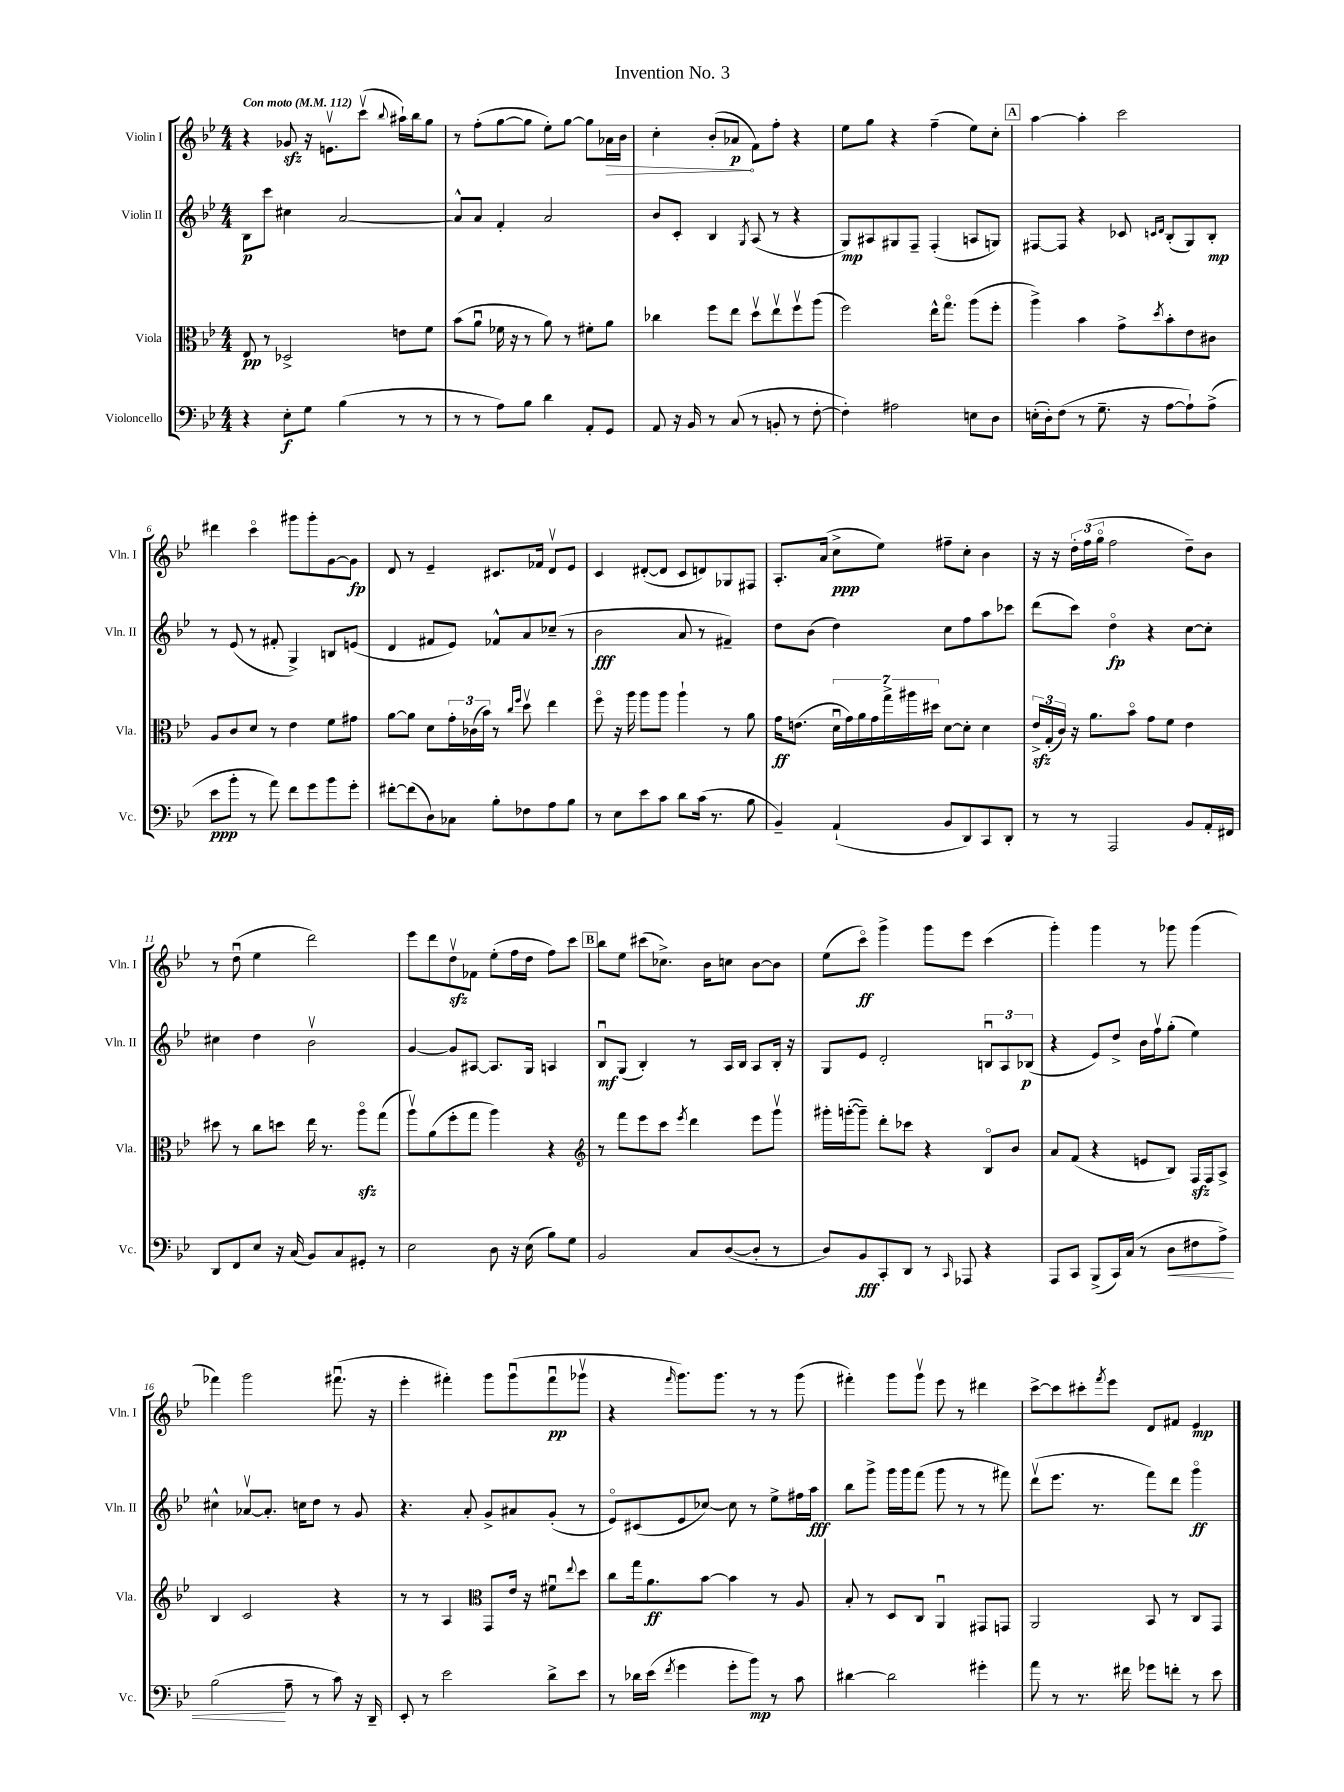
\header { title = "Invention No. 3" }
<<
\new StaffGroup <<
\new Staff = "s0" \with { instrumentName = "Violin I" shortInstrumentName = "Vln. I" } {
    \clef treble \key bes \major \numericTimeSignature \time 4/4 \tempo "Con moto" 4 = 112
    r4 ges'8\sfz r16 e'8.\upbow c'''8\upbow( \appoggiatura { bes''8 } ais''16-!) bes''16 g''8 |
    r8 f''8-.( g''8~ g''8 ees''8-.) g''8~ g''8 \once \override Hairpin.circled-tip = ##t aes'16\> bes'16 |
    c''4-. bes'8-.( aes'8\p\! f'8) f''8-. r4 |
    ees''8 g''8 r4 f''4--( ees''8) c''8-. |
    \mark \markup { \box "A" } a''4~ a''4-. c'''2 |
    dis'''4 c'''4\flageolet gis'''8 gis'''8-. g'8~ g'8\fp |
    d'8 r8 ees'4-- cis'8. fes'16 d'8\upbow ees'8 |
    c'4 dis'8~-.( dis'8 c'8 d'8) ges8 fis8 |
    a8.-. a'16( c''8->\ppp ees''8) fis''8-- c''8-. bes'4 |
    r16 r16 \tuplet 3/2 { d''16-. f''16( g''16\flageolet } f''2 d''8--) bes'8 |
    r8 d''8\downbow( ees''4 d'''2) |
    ees'''8 d'''8 d''8\upbow\sfz fes'8 ees''8-.( f''16 d''16 f''8) c'''8 |
    \mark \markup { \box "B" } bes''8 ees''8 cis'''8( ces''8.->) bes'16 c''8 bes'8~ bes'8 |
    ees''8( c'''8\flageolet\ff) g'''4-> g'''8 ees'''8 c'''4( |
    g'''4-.) g'''4 r8 ges'''8 ges'''4( |
    fes'''4) g'''2 fis'''8.\downbow( r16 |
    ees'''4-. fis'''4-.) g'''8 g'''8\downbow( fis'''8\downbow\pp ges'''8\upbow |
    r4 \grace { f'''16 } g'''8.) g'''8. r8 r8 g'''8( |
    fis'''4-.) g'''8 g'''8\upbow ees'''8 r8 dis'''4 |
    c'''8~-> c'''8 cis'''8-. \acciaccatura { f'''8 } ees'''8 d'8 fis'8 ees'4\mp \bar "|." |
}
\new Staff = "s1" \with { instrumentName = "Violin II" shortInstrumentName = "Vln. II" } {
    \clef treble \key bes \major \numericTimeSignature \time 4/4
    bes8\p c'''8 cis''4 a'2~ |
    a'8-^ a'8 f'4-. a'2 |
    bes'8 c'8-. bes4 \acciaccatura { g8 } a8( r8 r4 |
    g8\mp) ais8 gis8 f8-- f4-.( a8 g8) |
    \mark \markup { \box "A" } fis8~ fis8 r4 ces'8 \grace { c'16 d'16 } bes8-.( g8) bes8-.\mp |
    r8 ees'8( r8 fis'8-. g4->) b8 e'8( |
    d'4 fis'8 ees'8) fes'8-^ a'8 ces''8--( r8 |
    bes'2\fff a'8 r8 fis'4--) |
    d''8 bes'8( d''4) c''8 f''8 a''8 ces'''8 |
    d'''8( c'''8) d''4\flageolet\fp r4 c''8~ c''8-. |
    cis''4 d''4 bes'2\upbow |
    g'4~ g'8 ais8~ ais8. g16 a4 |
    \mark \markup { \box "B" } bes8\downbow\mf g8( bes4-.) r8 a16 bes16 a8 bes16-. r16 |
    g8 ees'8 d'2-. \tuplet 3/2 { b8\downbow a8 bes8\p( } |
    r4 ees'8) d''8-> bes'16 f''16\upbow g''8-.( ees''4) |
    cis''4-^ aes'8~\upbow aes'8.-. c''16 d''8 r8 g'8 |
    r4. a'8-. g'8-> ais'8 g'8-.( r8 |
    ees'8\flageolet) cis'8( ees'8 ces''8~) ces''8 r8 ees''8-> fis''16 a''16\fff |
    bes''8 g'''8-> g'''16 g'''16 f'''8( g'''8 r8 r8 fis'''8) |
    d'''8\upbow( ees'''8. r8. f'''8) d'''8 g'''4\flageolet\ff \bar "|." |
}
\new Staff = "s2" \with { instrumentName = "Viola" shortInstrumentName = "Vla." } {
    \clef alto \key bes \major \numericTimeSignature \time 4/4
    ees8\pp r8 des2-> e'8 f'8 |
    bes'8( a'8\downbow fes'16 r16 r8 a'8) r8 fis'8-. a'8 |
    ces''4 f''8 ees''8 d''8\upbow ees''8\upbow f''8\upbow a''8( |
    f''2) ees''16-^ g''8.\flageolet a''8( f''8-. |
    \mark \markup { \box "A" } a''4->) bes'4 g'8-> \acciaccatura { d''8 } bes'8-. ees'8 cis'8 |
    a8 c'8 d'8 r8 ees'4 f'8 gis'8 |
    a'8~ a'8 d'8 \tuplet 3/2 { g'16-. ces'16( bes'16) } r8 \grace { c''16 f''16 } d''8\upbow ees''4 |
    f''8\flageolet r16 a''16 a''8 a''8 a''4-! r8 a'8 |
    g'16\ff e'8.( \tuplet 7/4 { d'16\downbow g'16) a'16 g'16 g''16-> ais''16 dis''16 } d'8~ d'8-. d'4 |
    \tuplet 3/2 { ees'16->\sfz g16-.( c'16) } r16 a'8. bes'8\flageolet g'8 f'8 ees'4 |
    dis''8 r8 c''8 d''8 ees''16 r8. a''8\flageolet\sfz g''8( |
    a''8\upbow) a'8( f''8-. g''8 a''4) r4 |
    \mark \markup { \box "B" } \clef treble r8 f'''8 ees'''8 c'''8 \acciaccatura { ees'''8 } d'''4 ees'''8 g'''8\upbow |
    gis'''16-. g'''16~-.( g'''8--) d'''8-. ces'''8 r4 bes8\flageolet bes'8 |
    a'8 f'8( r4 e'8 bes8) f16\sfz f16 a8-> |
    bes4 c'2 r4 |
    r8 r8 a4 \clef alto g,8 ees'16 r16 fis'8\downbow \appoggiatura { ees''8 } d''8 |
    c''8 g''16 a'8.\ff bes'8~ bes'4 r8 a8 |
    bes8-. r8 d8 c8 a,4\downbow gis,8 g,8 |
    a,2 bes,8 r8 c8 g,8 \bar "|." |
}
\new Staff = "s3" \with { instrumentName = "Violoncello" shortInstrumentName = "Vc." } {
    \clef bass \key bes \major \numericTimeSignature \time 4/4
    r4 ees8-.\f g8 bes4( r8 r8 |
    r8 r8 a8) bes8 d'4 a,8-. g,8 |
    a,8 r16 bes,16 r8 c8( r8 b,8-. r8 f8~-. |
    f4-.) ais2 e8 d8 |
    \mark \markup { \box "A" } e16-.( d16-.) f8( r8 g8.-- r16 a8~ a8-!) a8->( |
    ees'8\ppp bes'8-. r8 a'8) f'8 g'8 bes'8 g'8-. |
    fis'8~-. fis'8( d8) ces8 bes8-. fes8 a8 bes8 |
    r8 ees8 ees'8 c'8 d'8 c'16( r8. bes8 |
    bes,4--) a,4-!( bes,8 d,8) c,8 d,8-. |
    r8 r8 a,,2 bes,8 a,16-. fis,16 |
    d,8 f,8 ees8 r16 c16( bes,8) c8 gis,8-. r8 |
    ees2 d8 r16 ees16( bes8) g8 |
    \mark \markup { \box "B" } bes,2 c8 d8~( d8-. r8 |
    d8) bes,8\fff c,8-. d,8 r8 \grace { c,16 } aes,,8 r4 |
    a,,8 c,8 bes,,8->( c,16) c16( r8 d8\< fis8 a8->) |
    bes2\!( a8-- r8 c'8) r16 d,16-- |
    ees,8-. r8 ees'2 d'8-> ees'8 |
    r8 des'16 ees'16( \acciaccatura { f'8 } g'4 g'8-. bes'8\mp) r8 c'8 |
    dis'4~ dis'2 gis'4-. |
    a'8 r8 r8. fis'16 ges'8 f'8-. r8 ees'8 \bar "|." |
}
>>
>>
